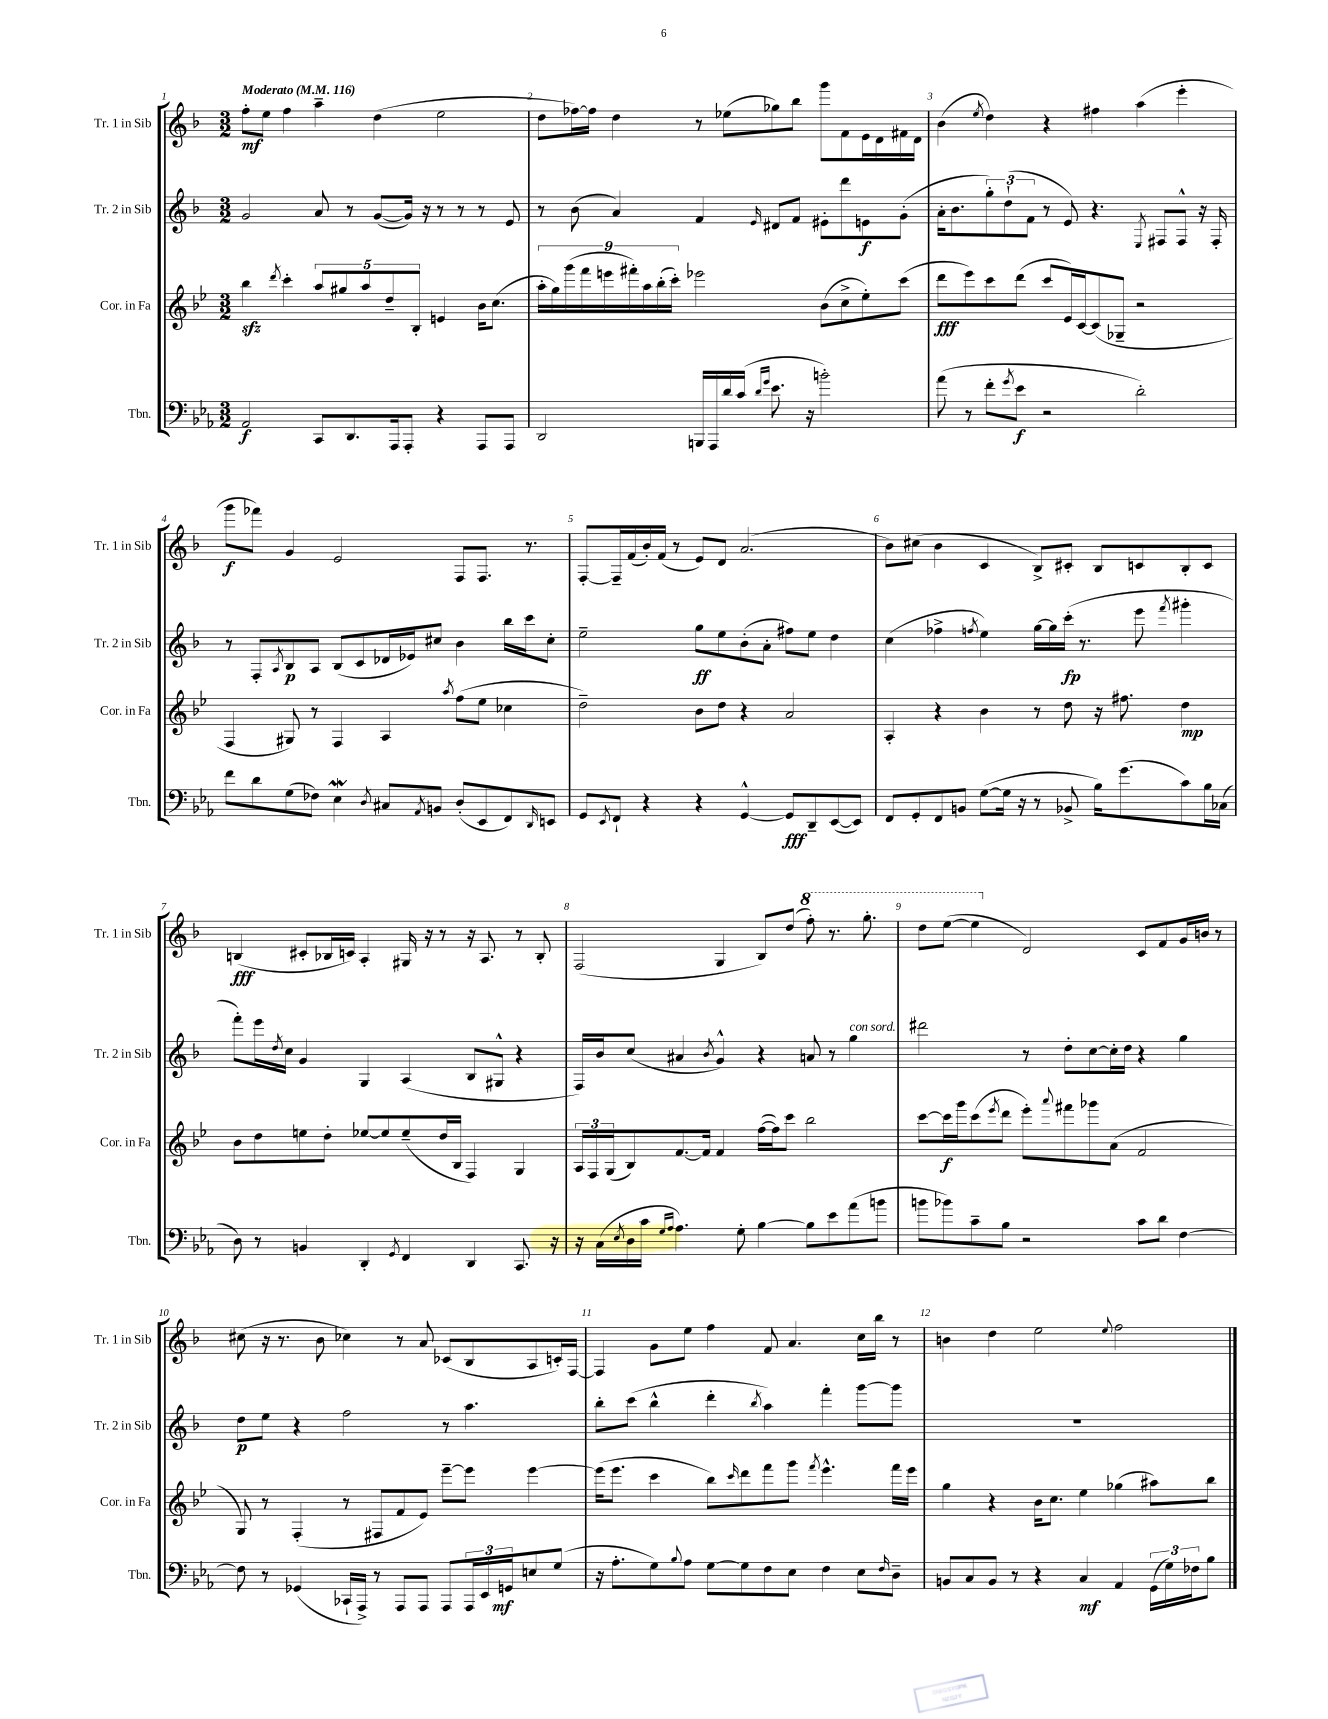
<<
\new StaffGroup <<
\new Staff = "s0" \with { instrumentName = "Tr. 1 in Sib" shortInstrumentName = "Tr. 1 in Sib" } {
    \clef treble \key f \major \numericTimeSignature \time 3/2 \tempo "Moderato" 4 = 116
    f''8-.\mf e''8 f''4 a''4-- d''4( e''2 |
    d''8 fes''16~) fes''16 d''4 r8 ees''8( ges''8) bes''8 g'''8 f'8 e'16 d'16 fis'16 d'16 |
    bes'4( \acciaccatura { e''8 } d''4) r4 fis''4 a''4( e'''4-. |
    g'''8\f fes'''8) g'4 e'2 f8 f8. r8. |
    f8~-. f16-- f'16( bes'16-.) f'16( r8 e'8) d'8 a'2.( |
    bes'8) cis''8( bes'4 c'4 bes8->) cis'8-. bes8 c'8 bes8-. c'8 |
    b4\fff( cis'8-. bes16 c'16) a4-. gis16 r16 r8 r16 a8. r8 bes8-. |
    f2( g4 bes8) d''8( \ottava #1 f'''8-.) r8. g'''8.-. |
    d'''8 e'''8~( e'''4 \ottava #0 d'2) c'8 f'8 g'16 b'16 r8 |
    cis''8( r16 r8. bes'8 ces''4) r8 a'8 ces'8( bes8 a8 c'16-.) f16~ |
    f4 g'8 e''8 f''4 f'8 a'4. c''16 bes''16 r8 |
    b'4 d''4 e''2 \appoggiatura { e''8 } f''2 \bar "|." |
}
\new Staff = "s1" \with { instrumentName = "Tr. 2 in Sib" shortInstrumentName = "Tr. 2 in Sib" } {
    \clef treble \key f \major \numericTimeSignature \time 3/2
    g'2 a'8 r8 g'8~( g'16) r16 r8 r8 r8 e'8 |
    r8 bes'8( a'4) f'4 \grace { e'16 } dis'8 f'8 eis'8-. d'''8 e'8\f g'8-.( |
    a'16-. bes'8. \tuplet 3/2 { g''8-.) d''8-!( f'8 } r8 e'8) r4. \acciaccatura { e8 } fis8 fis8-^ r16 fis16-. |
    r8 f8-. \acciaccatura { a8 } bes8\p a8 bes8( c'8 des'16 ees'16) cis''8 bes'4 bes''16 c'''16 cis''8-. |
    e''2-- g''8\ff e''8 bes'8-.( a'8-. fis''8) e''8 d''4 |
    c''4( fes''4-> \acciaccatura { f''8 } e''4) g''16~ g''16 c'''16-.\fp( r8. e'''8 \acciaccatura { f'''8 } gis'''4-. |
    f'''8-.) e'''16 \acciaccatura { d''8 } c''16 g'4 g4 a4( bes8 gis8-^ r4 |
    f16) bes'16 c''8( ais'4 \acciaccatura { bes'8 } g'4-^) r4 a'8 r8 g''4^\markup { \italic "con sord." } |
    dis'''2 r8 d''8-. c''8~ c''16-. d''16 r4 g''4 |
    d''8\p e''8 r4 f''2 r8 a''4. |
    bes''8-. c'''8( bes''4-^ d'''4-. \acciaccatura { bes''8 } a''4) f'''4-. g'''8~ g'''8 |
    R1. \bar "|." |
}
\new Staff = "s2" \with { instrumentName = "Cor. in Fa" shortInstrumentName = "Cor. in Fa" } {
    \clef treble \key bes \major \numericTimeSignature \time 3/2
    bes''4\sfz \acciaccatura { d'''8 } c'''4-. \tuplet 5/4 { a''8 gis''8 a''8 d''8-- bes8-. } e'4 bes'16 c''8.( |
    \tuplet 9/8 { a''16-. g''16) g'''16( f'''16 e'''16 fis'''16-.) a''16 bes''16-.( c'''16-.) } ees'''2 bes'8( c''8-> ees''8-.) c'''8( |
    d'''8\fff ees'''8) c'''8 d'''8( c'''8 ees'16) c'16~ c'8( ges8-- r2 |
    f4 gis8) r8 f4 a4 \acciaccatura { a''8 } f''8( ees''8 ces''4 |
    d''2--) bes'8 d''8 r4 a'2 |
    a4-. r4 bes'4 r8 d''8 r16 fis''8. d''4\mp |
    bes'8 d''8 e''8 d''8-. ees''8~ ees''8 ees''8--( d''16 bes16 f4) g4 |
    \tuplet 3/2 { a16 f16 g16( } bes8) f'8.~ f'16 f'4 f''16~( f''16) c'''8 bes''2 |
    c'''8~ c'''16\f g'''16 c'''8( \acciaccatura { ees'''8 } d'''8 ees'''8-.) \appoggiatura { a'''8 } fis'''8 ges'''8 a'8( f'2 |
    g8) r8 f4-.( r8 fis8 f'8 ees'8) ees'''8~-- ees'''8 ees'''4~ |
    ees'''16( ees'''8. c'''4 bes''8) \grace { c'''16 } d'''8 f'''8 g'''8 \acciaccatura { f'''8 } ees'''4.-^ f'''16 ees'''16 |
    g''4 r4 bes'16 c''8. ees''4 ges''4( ais''8) bes''8 \bar "|." |
}
\new Staff = "s3" \with { instrumentName = "Tbn." shortInstrumentName = "Tbn." } {
    \clef bass \key ees \major \numericTimeSignature \time 3/2
    aes,2\f c,8 d,8. aes,,16 aes,,8-. r4 aes,,8 aes,,8 |
    d,2 b,,16 aes,,16 d'16 c'16( \grace { d'16 g'16 } ees'8. r16 b'2-.) |
    aes'8( r8 f'8-. \acciaccatura { g'8 } ees'8\f r2 d'2-.) |
    f'8 d'8 g8( fes8) ees4\mordent \acciaccatura { d8 } cis8 \acciaccatura { aes,8 } b,8 d8-.( ees,8 f,8) \grace { d,16 } e,8 |
    g,8 \acciaccatura { ees,8 } f,8-! r4 r4 g,4~-^ g,8\fff d,8-- ees,8~( ees,8) |
    f,8 g,8-. f,8 b,8 g8~( g16 r16 r8 bes,8-> bes16) g'8.( c'8) bes16 ces16( |
    d8) r8 b,4 d,4-. \acciaccatura { g,8 } f,4 d,4 c,8. r16 |
    r16 c16( \acciaccatura { ees8 } d16 c'16 \grace { g16 aes16 } aes4.) g8-. bes4~ bes8 ees'8 aes'8( b'8 |
    b'8 bes'8) c'8-- bes8 r2 c'8 d'8 f4~ |
    f8 r8 ges,4( ces,16-! aes,,16->) r8 aes,,8 aes,,8 aes,,8 \tuplet 3/2 { aes,,16 ees,16 g,16\mf } e8 g8( |
    r16 aes8.-. g8) \appoggiatura { bes8 } aes8 g8~ g8 f8 ees8 f4 ees8 \grace { f16 } d8-- |
    b,8 c8 b,8 r8 r4 c4\mf aes,4 \tuplet 3/2 { g,16( g16) fes16 } bes8 \bar "|." |
}
>>
>>
\layout { \context { \Score \override BarNumber.break-visibility = ##(#f #t #t) barNumberVisibility = #all-bar-numbers-visible } }
